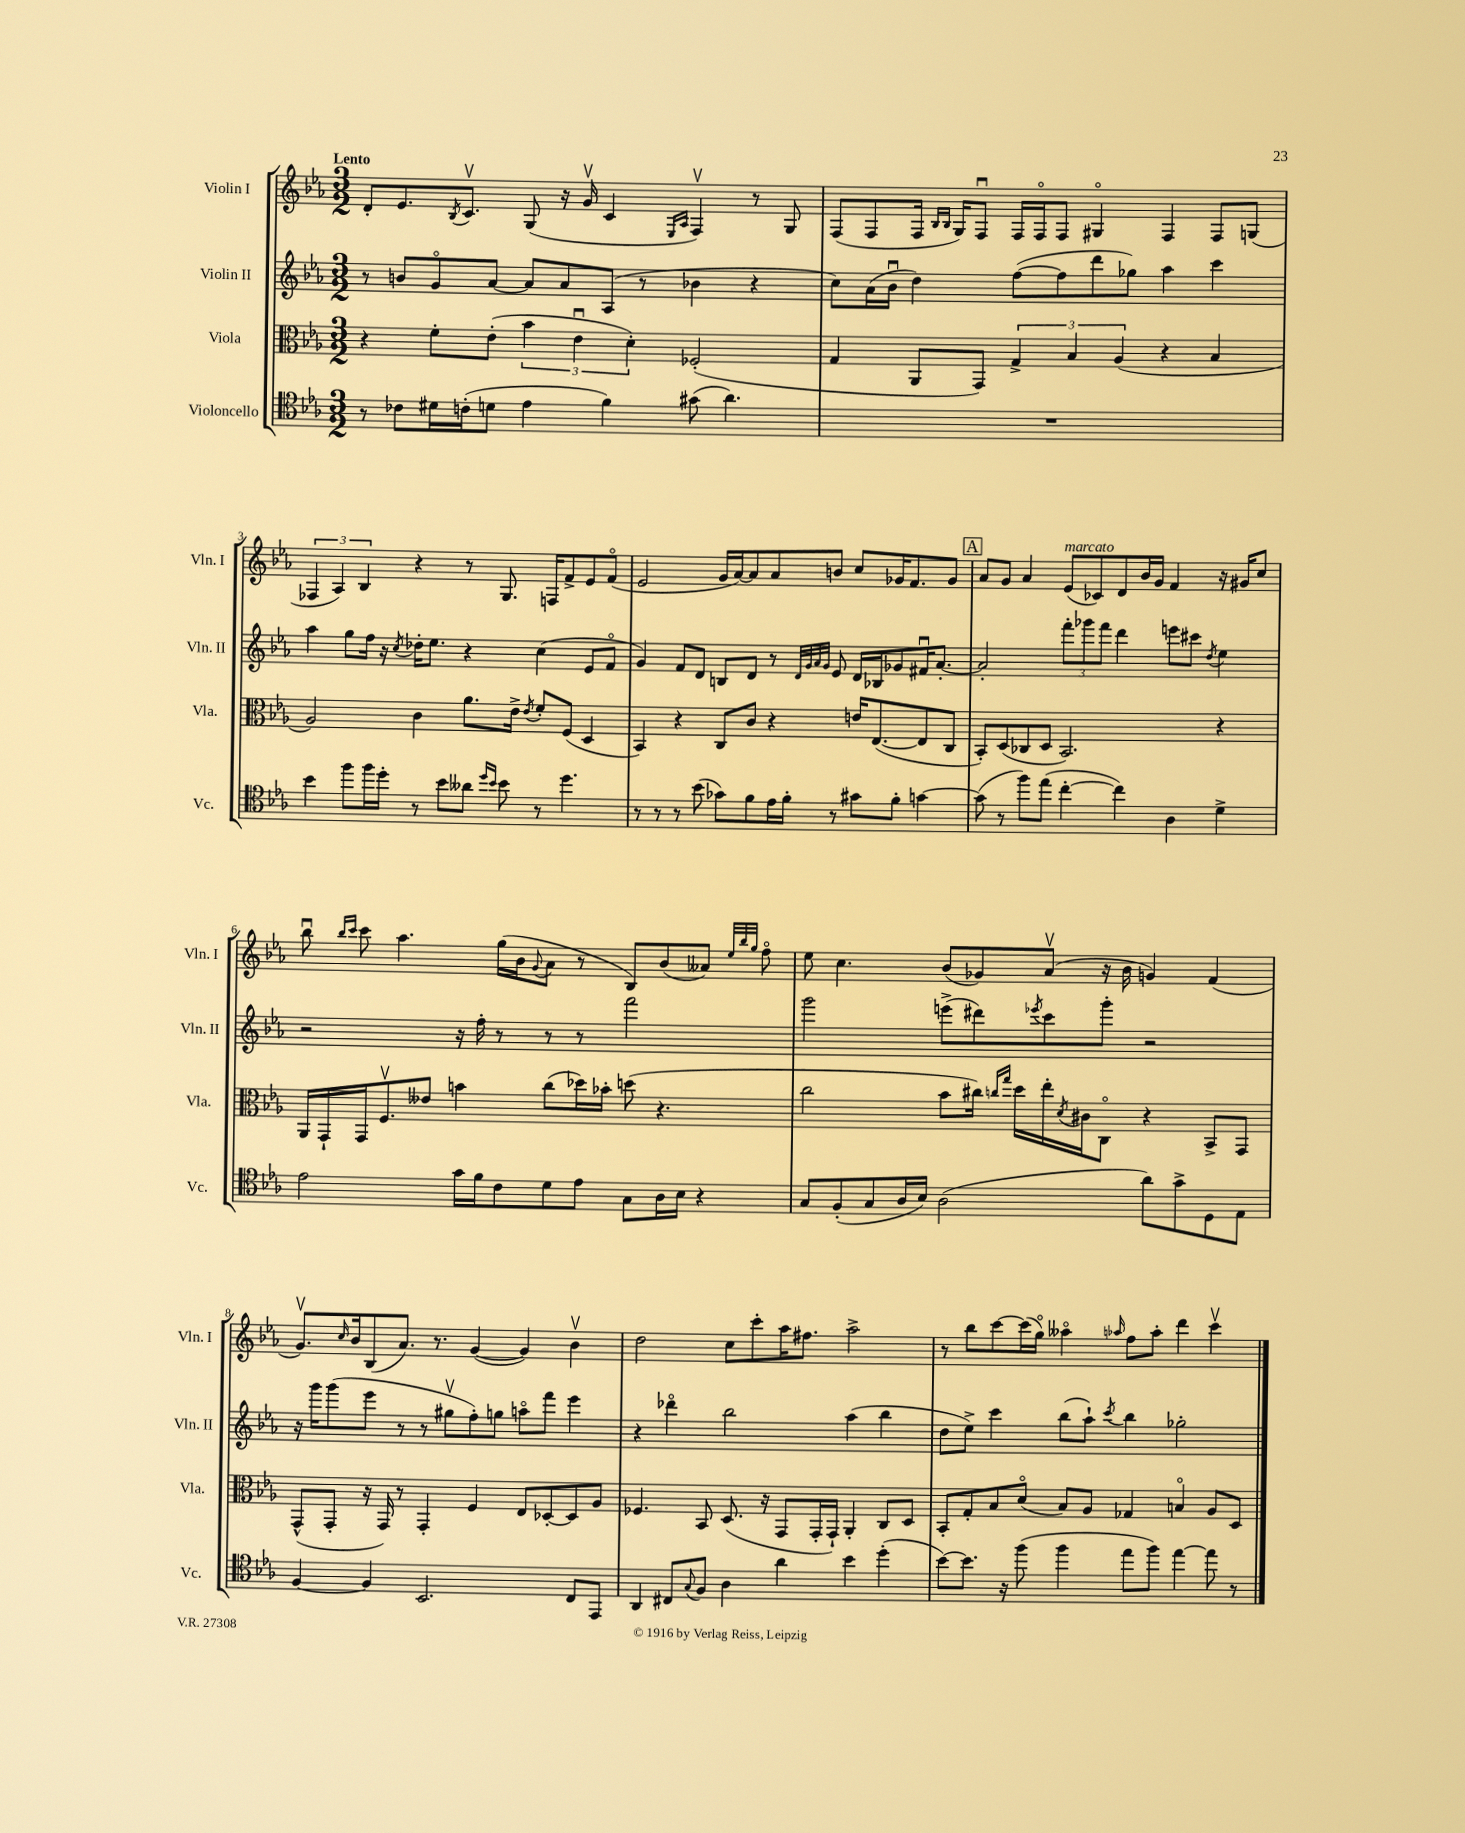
<<
\new StaffGroup <<
\new Staff = "s0" \with { instrumentName = "Violin I" shortInstrumentName = "Vln. I" } {
    \clef treble \key ees \major \numericTimeSignature \time 3/2 \tempo "Lento"
    d'8-. ees'8. \acciaccatura { bes8 } c'8.\upbow g8( r16 g'16\upbow c'4 \grace { ees16 aes16 } f4\upbow) r8 g8 |
    f8( f8 f16 \grace { bes16 bes16 } g16) f8\downbow f16 f16\flageolet f8 gis4\flageolet f4 f8 g8( |
    \tuplet 3/2 { fes4 aes4) bes4 } r4 r8 g8. f16 f'8-> ees'8 f'8\flageolet( |
    ees'2 g'16 aes'16~) aes'8 aes'8 b'8 c''8 ges'16 f'8. ges'8 |
    \mark \markup { \box "A" } aes'8 g'8 aes'4 ees'8^\markup { \italic "marcato" }( ces'8) d'8 bes'16 g'16 f'4 r16 gis'16 c''8 |
    bes''8\downbow \grace { bes''16 c'''16 } c'''8 aes''4. g''16( bes'16 \appoggiatura { g'8 } aes'8 r8 bes8) bes'8( aeses'8) \grace { ees''32 bes''32 g''32 } f''8\flageolet |
    ees''8 c''4. bes'8( ges'8) aes'8\upbow( r16 bes'16 g'4) f'4( |
    g'8.\upbow) \grace { c''16 } bes'16 bes8( aes'8.) r8. g'4~( g'4) bes'4\upbow |
    d''2 c''8 c'''8-. aes''16 fis''8. aes''2-> |
    r8 bes''8 c'''8~ c'''16( g''16\flageolet) aeses''4\flageolet \grace { aes''16 } f''8 aes''8-. d'''4 c'''4\upbow \bar "|." |
}
\new Staff = "s1" \with { instrumentName = "Violin II" shortInstrumentName = "Vln. II" } {
    \clef treble \key ees \major \numericTimeSignature \time 3/2
    r8 b'8 g'8\flageolet aes'8~ aes'8 aes'8 aes8( r8 bes'4 r4 |
    c''8) aes'16( bes'16\downbow d''4) f''8~( f''8 d'''8 ges''8) aes''4 c'''4 |
    aes''4 g''8 f''16 r16 \acciaccatura { c''8 } des''16-. ees''8. r4 c''4( ees'8 f'8\flageolet |
    g'4) f'8 d'8 b8 d'8 r8 \grace { d'32 g'32 aes'32 g'32 } ees'8 d'16 bes16 ges'8 fis'16\downbow aes'8.~-. |
    \mark \markup { \box "A" } aes'2-. \tuplet 3/2 { f'''8-. ges'''8 f'''8 } d'''4 e'''8 cis'''8 \acciaccatura { d''8 } ees''4 |
    r2 r16 f''16-. r8 r8 r8 f'''2 |
    g'''2 e'''8->( dis'''8) \acciaccatura { ees'''8 } c'''8 g'''8-. r2 |
    r16 g'''16 g'''8( ees'''8 r8 r8 gis''8\upbow f''8-.) g''8 a''8\flageolet f'''8 ees'''4 |
    r4 des'''4\flageolet bes''2 aes''4( bes''4 |
    d''8 ees''8->) c'''4 bes''8( aes''8-!) \acciaccatura { c'''8 } bes''4 ges''2-. \bar "|." |
}
\new Staff = "s2" \with { instrumentName = "Viola" shortInstrumentName = "Vla." } {
    \clef alto \key ees \major \numericTimeSignature \time 3/2
    r4 f'8-. ees'8-.( \tuplet 3/2 { bes'4 ees'4\downbow d'4-.) } fes2-.( |
    g4 aes,8 g,8) \tuplet 3/2 { g4-> bes4 aes4( } r4 bes4 |
    aes2) c'4 aes'8. ees'16-> \acciaccatura { ees'8 } f'8-. f8( d4 |
    bes,4) r4 c8 c'8 r4 e'16 ees8.~( ees8 c8 |
    \mark \markup { \box "A" } bes,8-.) d8( ces8 d8 bes,2.) r4 |
    aes,16 g,16-! g,16 f8.\upbow eeses'8 b'4 c''8( des''16) bes'16-. d''8( r4. |
    c''2 bes'8 cis''16) \grace { c''16 g''16 } d''16 ees''16-. \acciaccatura { d'8 } cis'16 c8\flageolet r4 bes,8-> g,8 |
    g,8-^( g,8-. r16 g,16) r8 g,4-. f4 ees8 des8~-. des8 aes8 |
    fes4. bes,8 d8.( r16 g,8 g,16-. g,16-!) aes,4-. c8 d8 |
    bes,8-. g8-. bes8 d'8\flageolet( bes8) aes8 ges4 b4\flageolet aes8 d8 \bar "|." |
}
\new Staff = "s3" \with { instrumentName = "Violoncello" shortInstrumentName = "Vc." } {
    \clef tenor \key ees \major \numericTimeSignature \time 3/2
    r8 ces'8 dis'16 c'16-.( d'8 ees'4 f'4) gis'8( aes'4.) |
    R1. |
    bes'4 f''8 f''16 d''16-. r8 bes'8 aeses'8 \grace { d''16 bes'16 } bes'8 r8 d''4. |
    r8 r8 r8 bes'8( ges'8) f'8 ees'16 f'16-. r8 gis'8 f'8-. g'4~ |
    \mark \markup { \box "A" } g'8( r8 f''8) ees''8( c''4~-. c''4) aes4 d'4-> |
    ees'2 g'16 f'16 c'8 d'8 ees'8 g8 aes16 bes16 r4 |
    g8 f8-.( g8 aes16 bes16) aes2( aes'8) g'8-> d8 ees8 |
    f4~ f4 bes,2. c8 ees,8 |
    aes,4 cis8 \appoggiatura { g8 } f8 aes4 aes'4 bes'4 d''4-.( |
    bes'8~) bes'8. r16 f''8( f''4 ees''8 f''8) ees''4~ ees''8 r8 \bar "|." |
}
>>
>>
